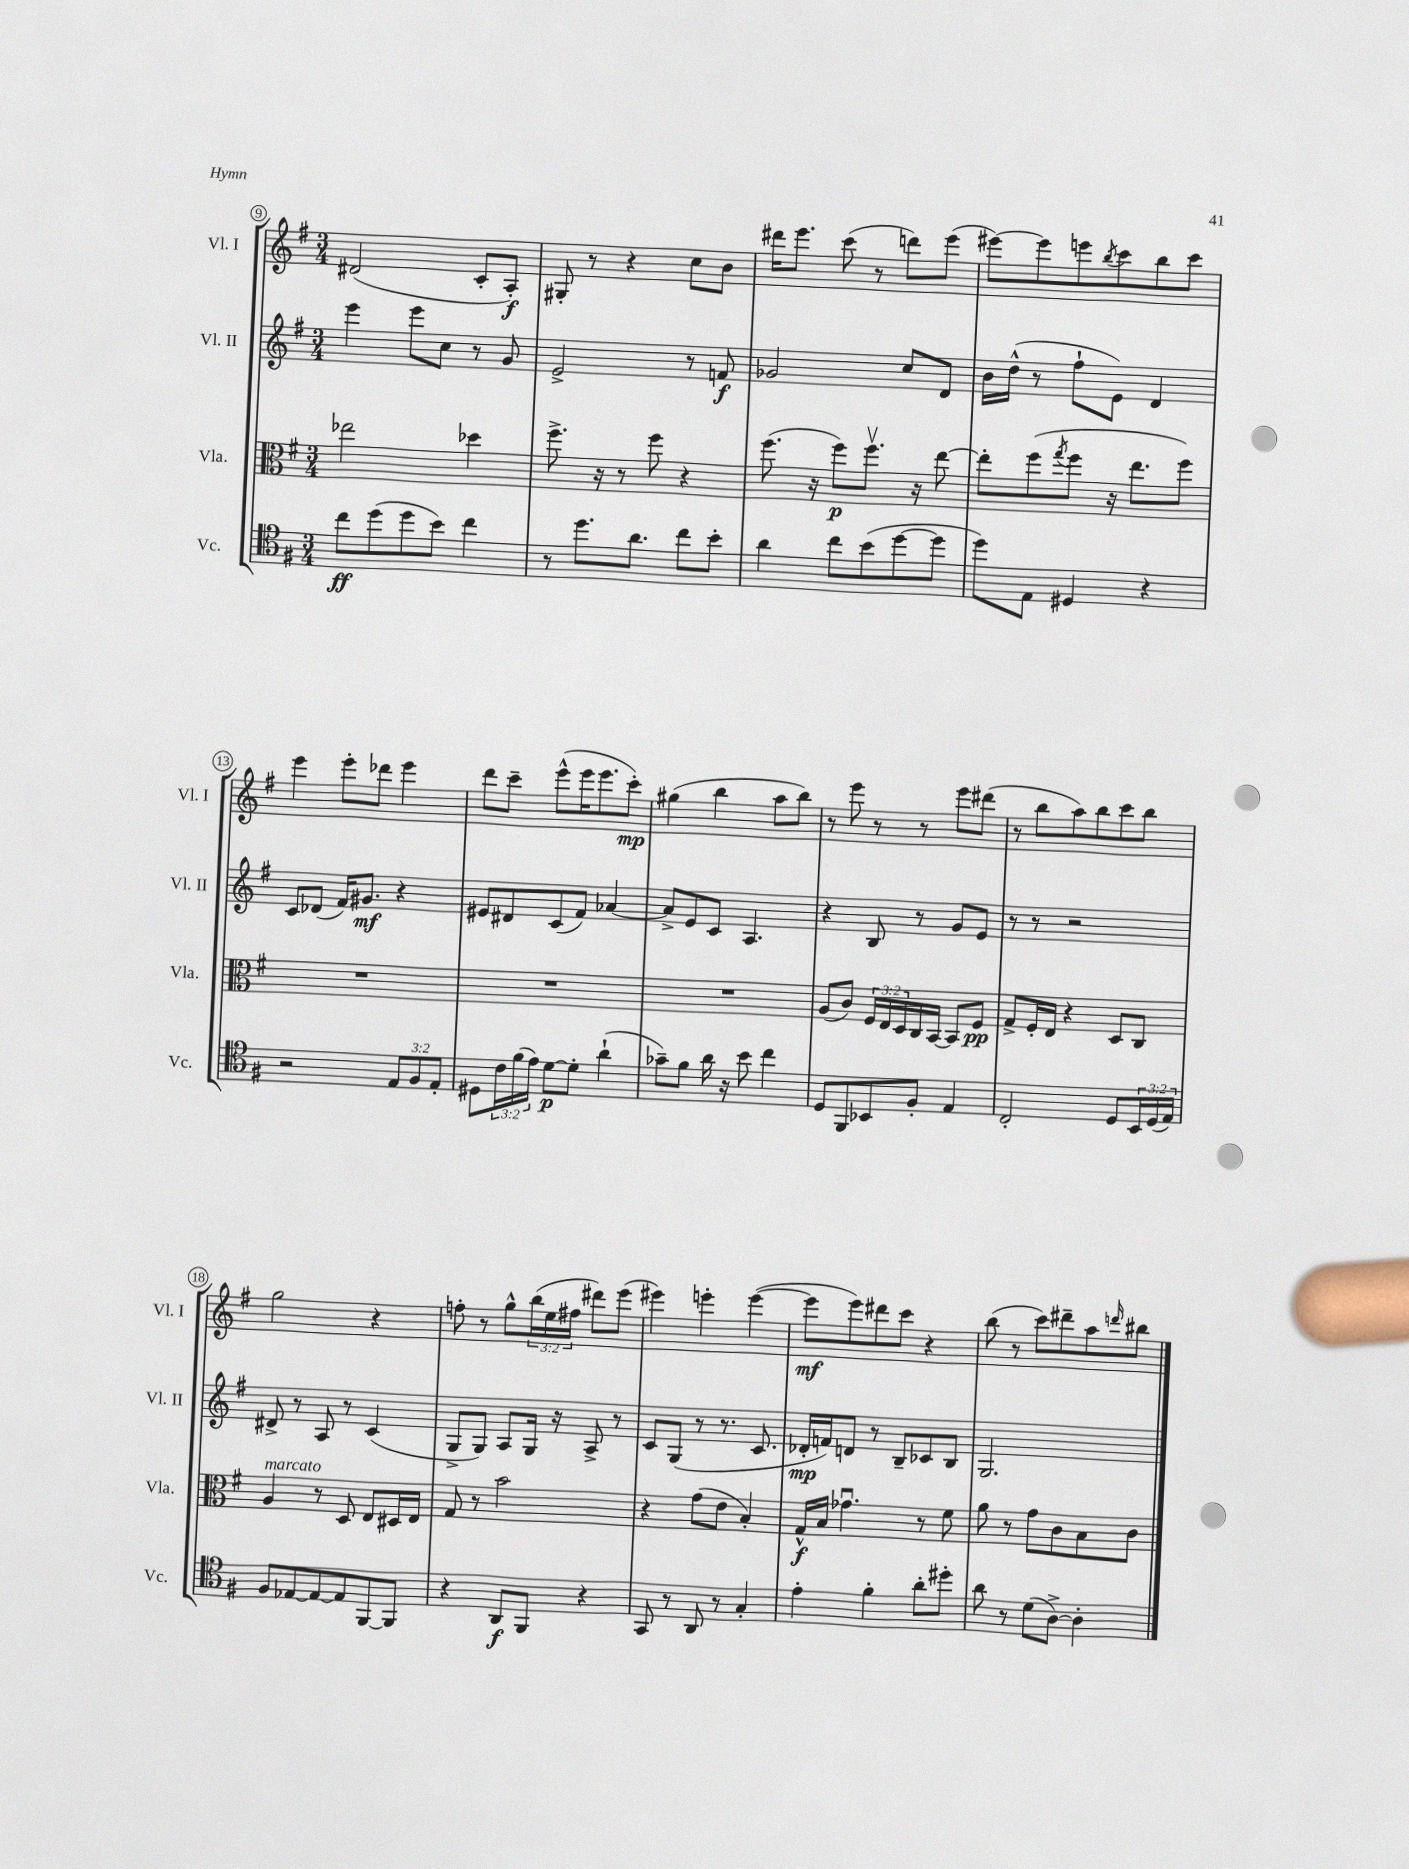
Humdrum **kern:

**kern	**kern	**kern	**kern
*staff4	*staff3	*staff2	*staff1
*clefC4	*clefC3	*clefG2	*clefG2
*k[f#]	*k[f#]	*k[f#]	*k[f#]
*M3/4	*M3/4	*M3/4	*M3/4
8cc	2ee-	4eee	(2d#
(8dd	.	.	.
8dd	.	8eee	.
8b)	.	8cc	.
4cc	4dd-	8r	8c'
.	.	8g	8A')
=	=	=	=
8r	8.ff#^	2e^	8G#'
8.dd	.	.	8r
.	16r	.	.
.	8r	.	4r
8.a	.	.	.
.	8ff#	.	.
8cc	4r	8r	8cc
8b'	.	8f	8b
=	=	=	=
4a	(8.ff#	2g-	16ddd#
.	.	.	8.eee
.	16r	.	.
8cc	8ff#)	.	(8ccc
(8b	8.ff#v	.	8r
[8dd	.	8cc	8ddd)
.	16r	.	.
8dd]	[8ee	8d	(8eee
=	=	=	=
8dd)	8ee']	16b	[8eee#)
.	.	(16dd^^	.
8E	(8ff#	8r	8eee#]
.	8qgg	.	.
4D#	8ff#	8ff#`	8eee
.	.	.	8qbb
.	16r	8e)	8ccc
.	8.ee	.	.
4r	.	4d	8bb
.	8ff#)	.	8ccc
=	=	=	=
2r	2.r	8c	4eee
.	.	(8d-	.
.	.	16f#)	8eee'
.	.	8.g#	.
.	.	.	8ddd-
12E	.	4r	4eee
12F#	.	.	.
12E'	.	.	.
=	=	=	=
8D#	2.r	8e#	8ddd
24c	.	8d#	8ccc~
(24f#	.	.	.
24e)	.	.	.
[8d	.	(8c	(8eee^^
8d']	.	8f#)	16eee
.	.	.	8.eee
(4a`	.	[4a-	.
.	.	.	8ccc')
=	=	=	=
8g-~)	2.r	8a-^]	(4gg#
8f#	.	8e	.
16a	.	8c	4bb
16r	.	.	.
8b	.	4.A	.
4cc	.	.	8aa
.	.	.	8bb)
=	=	=	=
8D	(8A	4r	8r
8FF#	8c)	.	8eee
8BB-	24F#	8B	8r
.	24E	.	.
.	24D	.	.
8F#'	16C	8r	8r
.	[16BB	.	.
4E	8BB]	8g	8eee
.	8F#	8e	(8ddd#
=	=	=	=
2C'	8G^	8r	8r
.	16F#'	8r	8bb
.	16E	.	.
.	4r	2r	8aa)
.	.	.	8bb
8D	8D	.	8ccc
24BB	8C	.	8bb
(24D	.	.	.
24E)	.	.	.
=	=	=	=
8F#	4A	8d#^	2gg
[8E-	.	8r	.
8E-_	8r	8A	.
8E-]	8D	8r	.
[8FF#	8E	(4c	4r
8FF#]	16D#	.	.
.	16E	.	.
=	=	=	=
4r	8G	8G^	8ff'
.	8r	8G)	8r
8AA	2b	8A	8gg^^
8FF#	.	16G	(24bb
.	.	.	24ee
.	.	16r	.
.	.	.	24ff#
4r	.	8A^	8ddd#)
.	.	8r	(8eee
=	=	=	=
8GG	4r	8c	4eee#)
8r	.	(8G	.
8AA	(8g	8r	4eee'
8r	8e	8.r	.
4G'	4B')	.	([4eee
.	.	8.c	.
=	=	=	=
4e'	16G^^	16d-'	8eee]
.	16B	16f)	.
.	4.g-u	8d	8eee)
4f#'	.	8r	8ddd#
.	.	8B~	8ccc
8a'	8r	8c-	4r
8dd#'	8f#	8B	.
=	=	=	=
8a	8a	2.G	(8bb
8r	8r	.	8r
(8d	8g	.	8ccc)
[8A^)	8c	.	8ddd#~
4A']	8B	.	8aa
.	.	.	16qqddd
.	8c	.	8bb#
==	==	==	==
*-	*-	*-	*-
